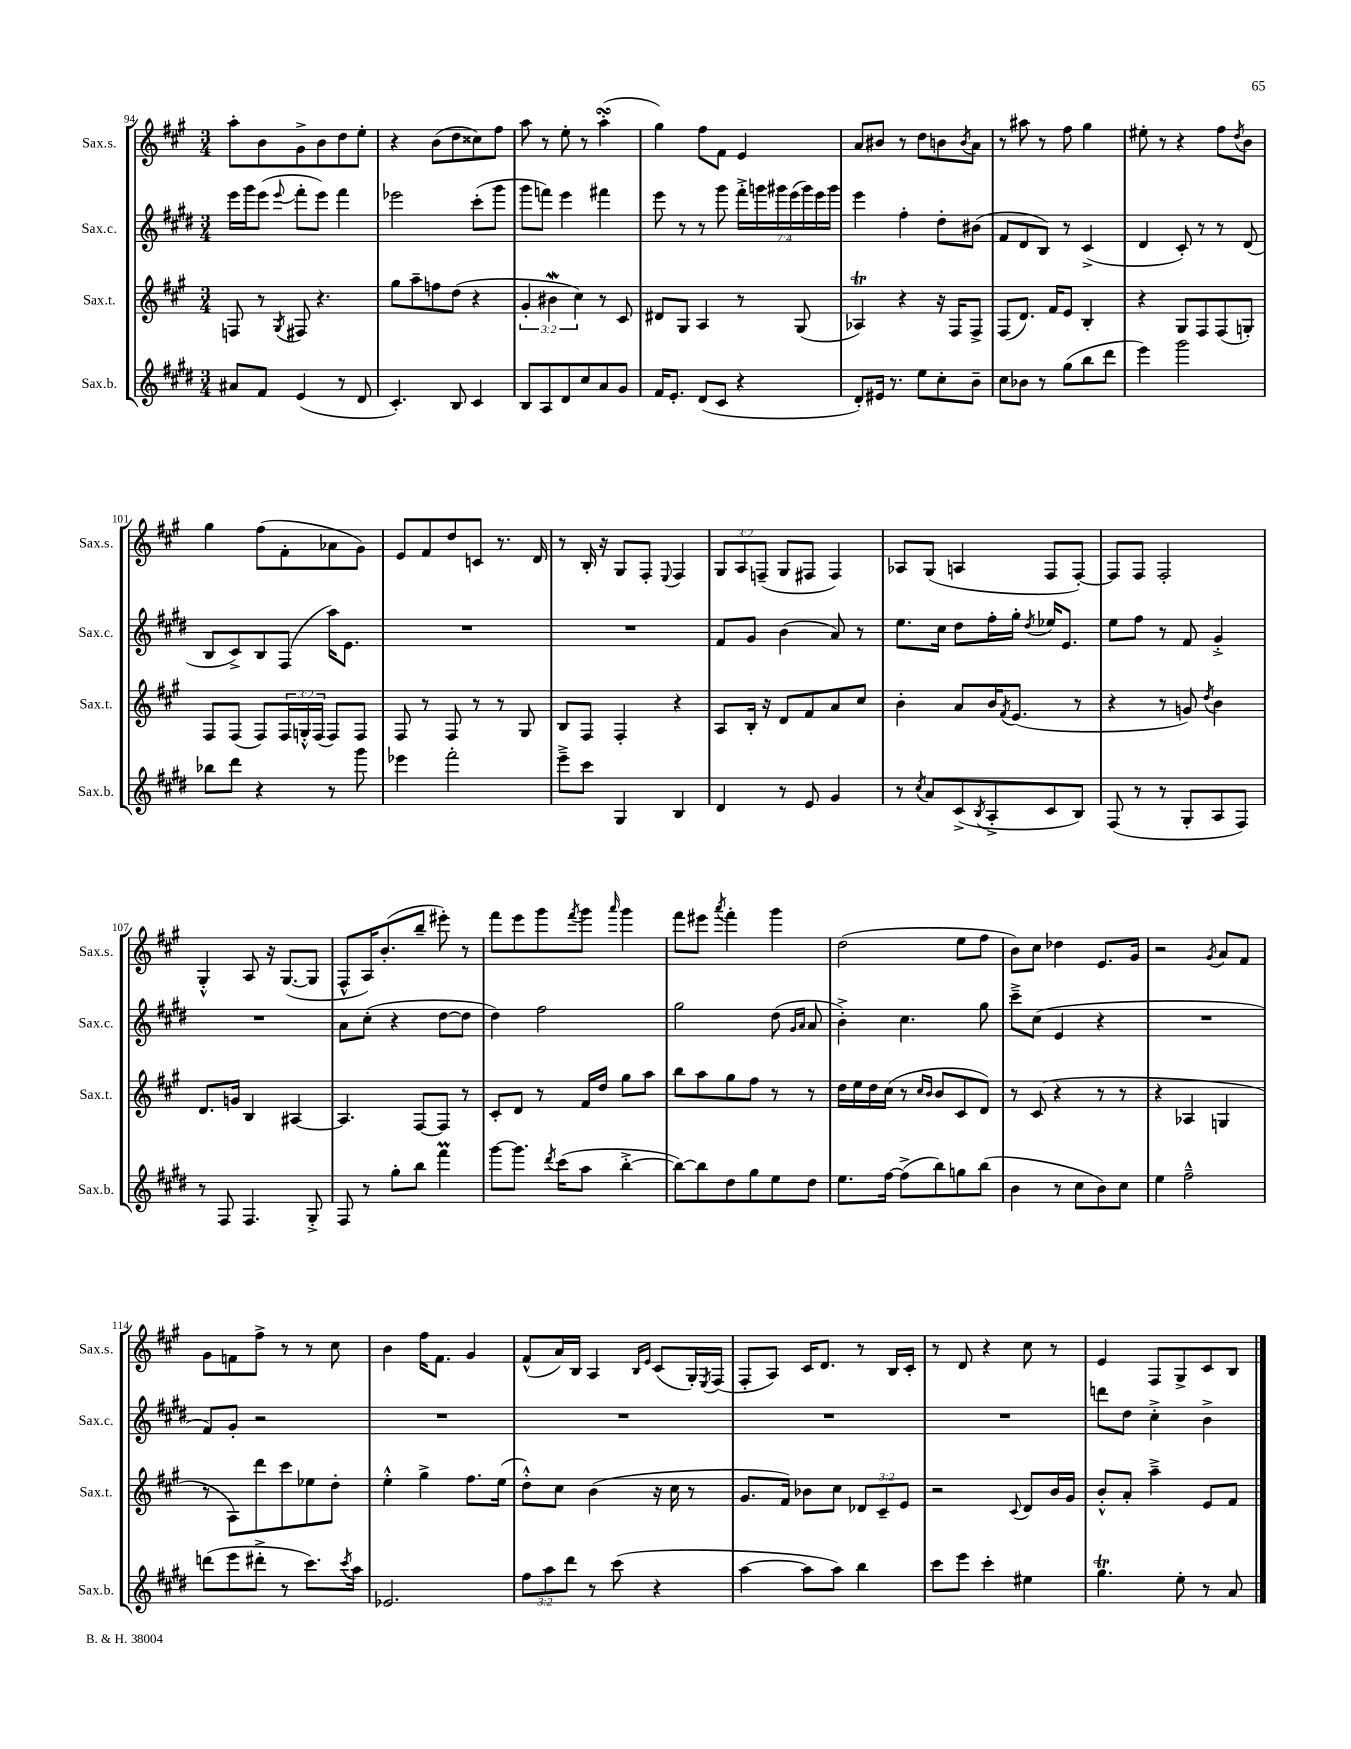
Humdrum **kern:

**kern	**kern	**kern	**kern
*staff4	*staff3	*staff2	*staff1
*clefG2	*clefG2	*clefG2	*clefG2
*k[f#c#g#d#]	*k[f#c#g#]	*k[f#c#g#d#]	*k[f#c#g#]
*M3/4	*M3/4	*M3/4	*M3/4
8a#	8F	16eee	8aa'
.	.	16ggg#	.
8f#	8r	(8eee	8b
.	8qG#	8qqeee	.
(4e	8F#	8fff#'	8g#^
.	4.r	8eee)	8b
8r	.	4fff#	8dd
8d#	.	.	8ee'
=	=	=	=
4.c#')	8gg#	2eee-	4r
.	8aa~	.	.
.	8ff	.	(8b
8B	(8dd	.	8dd
4c#	4r	(8ccc#'	8cc##)
.	.	8ggg#	8ff#
=	=	=	=
8B	6g#'	8ggg#	8aa
8A	.	8fff)	8r
.	6b#	.	.
8d#	.	4eee	8ee'
.	6cc#)	.	.
8cc#	.	.	8r
8a	8r	4fff#	(4aa'
8g#	8c#	.	.
=	=	=	=
16f#	8d#	8eee	4gg#)
8.e'	.	.	.
.	8G#	8r	.
(8d#	4A	8r	8ff#
8c#	.	8ggg#	8f#
4r	8r	28fff#'^	4e
.	.	28ggg	.
.	.	28ggg#	.
.	.	(28eee	.
.	(8G#	.	.
.	.	28ggg#)	.
.	.	28eee	.
.	.	28ggg#	.
=	=	=	=
8d#')	4A-)	4eee	8a
16e#	.	.	8b#
8.r	.	.	.
.	4r	4ff#'	8r
8ee	.	.	8dd
8cc#'	16r	8dd#'	8b
.	16F#	.	.
.	.	.	8qb
8b~	8F#^	(8b#	8a
=	=	=	=
8cc#	(8F#	8f#	8r
8b-	8.d)	8d#	8aa#
8r	.	8B)	8r
.	16f#	.	.
(8gg#	8e	8r	8ff#
8bb	4B'	(4c#^	4gg#
8ddd#	.	.	.
=	=	=	=
4eee)	4r	4d#	8ee#'
.	.	.	8r
2ggg#	8G#	8c#')	4r
.	8F#	8r	.
.	(8F#	8r	8ff#
.	.	.	8qdd
.	8G')	(8d#	8b
=	=	=	=
8bb-	8F#	8B	4gg#
8ddd#	(8F#	8c#^)	.
4r	8F#)	8B	(8ff#
.	24F#	(8F#	8f#'
.	24G'^^	.	.
.	(24F#	.	.
8r	8F#)	16aa)	8a-
.	.	8.e	.
8ggg#	8F#	.	8g#)
=	=	=	=
4eee-	8F#	2.r	8e
.	8r	.	8f#
2fff#'	8F#	.	8dd
.	8r	.	8c
.	8r	.	8.r
.	8G#	.	.
.	.	.	16d
=	=	=	=
8eee~^	8B	2.r	8r
8ccc#	8F#	.	16B'
.	.	.	16r
4G#	4F#'	.	8G#
.	.	.	8F#'
.	.	.	8qqE
4B	4r	.	4F#
=	=	=	=
4d#	8A	8f#	12G#
.	.	.	12A
.	16B'	8g#	.
.	.	.	(12F~
.	16r	.	.
8r	8d	(4b	8G#
8e	8f#	.	8F#
4g#	8a	8a)	4F#)
.	8cc#	8r	.
=	=	=	=
8r	4b'	8.ee	8A-
8qcc#	.	.	.
8a	.	.	(8G#
.	.	16cc#	.
(8c#^	8a	8dd#	4A
8qB	.	.	.
8A'^	16b	16ff#'	.
.	8qf#	.	.
.	(8.e	16gg#'	.
.	.	8qdd#	.
8c#	.	16ee-	8F#
.	.	8.e	.
8B)	8r	.	[8F#')
=	=	=	=
(8F#	4r	8ee	8F#]
8r	.	8ff#	8F#
8r	8r	8r	2F#'
8G#'	8g)	8f#	.
.	8qdd	.	.
8A	4b	4g#'^	.
8F#)	.	.	.
=	=	=	=
8r	8.d	2.r	4G#'^^
8F#	.	.	.
.	16g	.	.
4.F#	4B	.	8A
.	.	.	16r
.	.	.	([8.G#
.	[4A#	.	.
8G#'^	.	.	8G#]
=	=	=	=
8F#	4.A#]	8a	8F#^^
8r	.	(8cc#'	16A)
.	.	.	(8.b'
8gg#'	.	4r	.
8bb	[8F#	.	8bb~
4fff#	8F#]	[8dd#	8eee#')
.	8r	8dd#]	8r
=	=	=	=
[8ggg#	8c#'	4dd#)	8fff#
8.ggg#]	8d	.	8eee
.	8r	2ff#	8ggg#
8qddd#	.	.	.
(16ccc#	.	.	.
.	.	.	8qfff#
8aa	16f#	.	8ggg#
.	16dd	.	.
.	.	.	16qqaaa
[4bb'^	8gg#	.	4ggg#
.	8aa	.	.
=	=	=	=
8bb_)	8bb	2gg#	8fff#
8bb]	8aa	.	8eee#
.	.	.	8qaaa
8dd#	8gg#	.	4fff#'
8gg#	8ff#	.	.
8ee	8r	(8dd#	4ggg#
.	.	16qqg#	.
.	.	16qqa	.
8dd#	8r	8a	.
=	=	=	=
8.ee	16dd	4b'^)	(2dd
.	16ee	.	.
.	16dd	.	.
[16ff#	(16cc#	.	.
(8ff#^]	8r	4.cc#	.
.	16qqcc#	.	.
.	16qqb	.	.
8bb)	8b	.	.
8gg	8c#	.	8ee
(8bb	8d)	8gg#	8ff#
=	=	=	=
4b	8r	8ccc#~^	8b)
.	(8c#	(8cc#	8cc#
8r	4r	4e	4dd-
8cc#	.	.	.
8b)	8r	4r	8.e
8cc#	8r	.	.
.	.	.	16g#
=	=	=	=
4ee	4r	2.r	2r
2ff#~^^	4A-	.	.
.	.	.	8qg#
.	4G	.	8a
.	.	.	8f#
=	=	=	=
(8ddd	8r	8f#)	8g#
8eee	8A)	8g#'	8f
8ddd#'^	8ddd	2r	8ff#^
8r	8ccc#	.	8r
8.ccc#)	8ee-	.	8r
.	8dd'	.	8cc#
8qccc#	.	.	.
16aa	.	.	.
=	=	=	=
2.e-	4ee'^^	2.r	4b
.	4gg#^	.	16ff#
.	.	.	8.f#
.	8.ff#	.	4g#
.	(16ee	.	.
=	=	=	=
12ff#	8dd'^^)	2.r	(8f#^^
12aa	.	.	.
.	8cc#	.	16a)
12ddd#	.	.	.
.	.	.	16B
8r	(4b	.	4A
(8ccc#	.	.	.
.	.	.	16qqB
.	.	.	16qqe
4r	16r	.	(8c#
.	16cc#	.	.
.	8r	.	16G#')
.	.	.	8qE
.	.	.	(16F#
=	=	=	=
[4aa	8.g#	2.r	8F#'
.	.	.	8A)
.	16f#)	.	.
8aa]	8b-	.	16c#
.	.	.	8.d
8aa)	8cc#	.	.
4bb	12d-	.	8r
.	12c#~	.	.
.	.	.	16B
.	12e	.	.
.	.	.	16c#'
=	=	=	=
8ccc#	2r	2.r	8r
8eee	.	.	8d
4ccc#'	.	.	4r
.	8qqc#	.	.
4ee#	8d	.	8cc#
.	16b	.	8r
.	16g#	.	.
=	=	=	=
4.gg#	8b'^^	8ddd	4e
.	8a'	8dd#	.
.	4aa~^	4cc#'^	8F#
8ee'	.	.	8G#^
8r	8e	4b^	8c#
8a	8f#	.	8B
==	==	==	==
*-	*-	*-	*-
